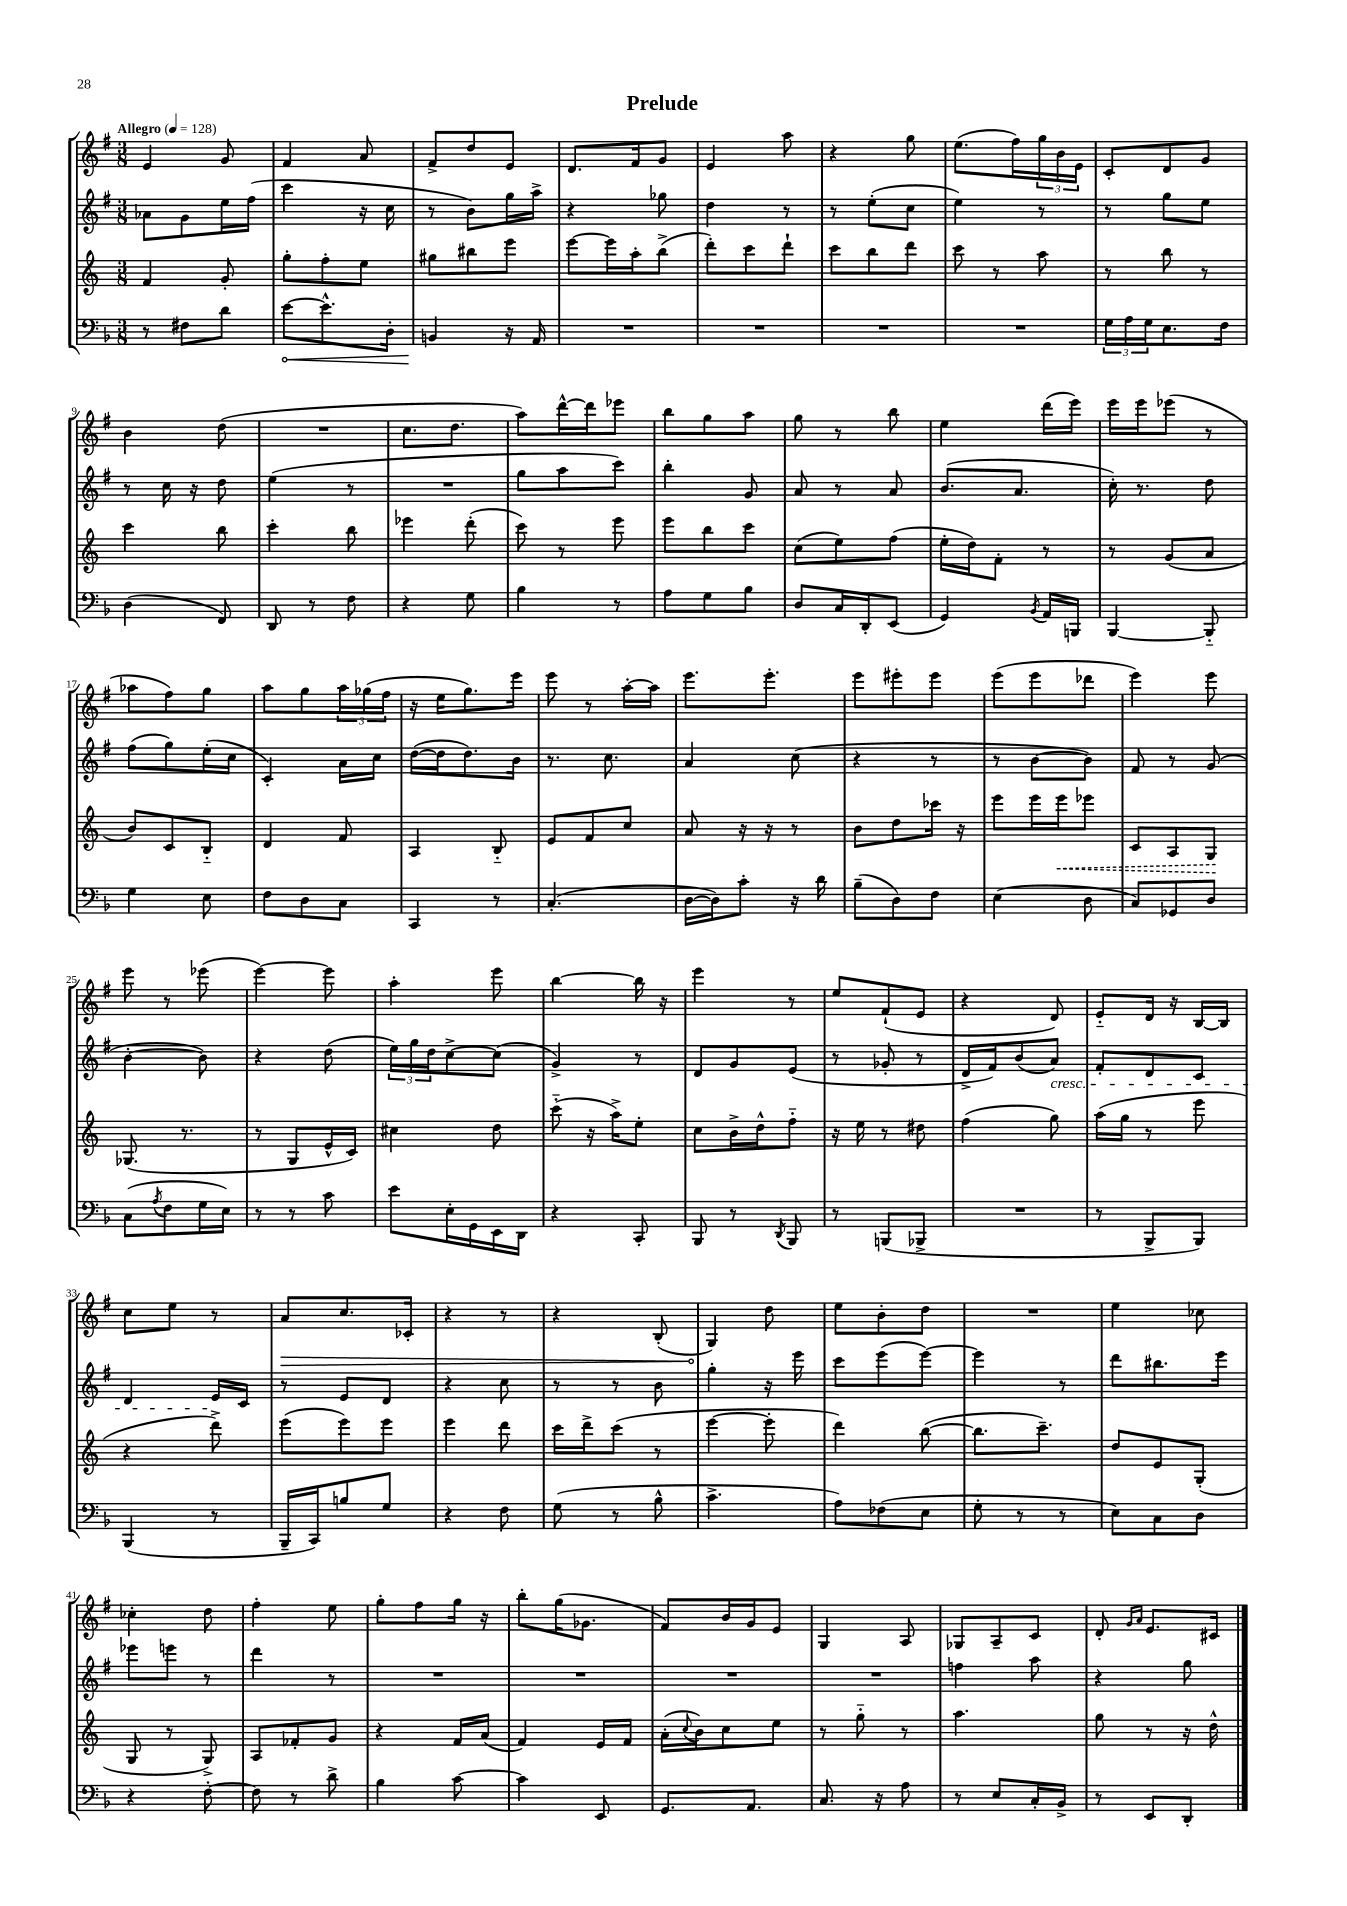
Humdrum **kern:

**kern	**kern	**kern	**kern
*staff4	*staff3	*staff2	*staff1
*clefF4	*clefG2	*clefG2	*clefG2
*k[b-]	*k[]	*k[f#]	*k[f#]
*M3/8	*M3/8	*M3/8	*M3/8
*MM128	*MM128	*MM128	*MM128
8r	4f	8a-	4e
8F#	.	8g	.
8d	8g'	16ee	8g
.	.	(16ff#	.
=	=	=	=
[8e	8gg'	4ccc	4f#
8.e^^]	8ff'	.	.
.	8ee	16r	8a
16D'	.	16cc	.
=	=	=	=
4BB	8gg#	8r	8f#^
.	8bb#	8b)	8dd
16r	8eee	16gg	8e
16AA	.	16aa^	.
=	=	=	=
4.r	[8eee	4r	8.d
.	16eee]	.	.
.	16aa'	.	16f#
.	(8bb^	8gg-	8g
=	=	=	=
4.r	8ddd')	4dd	4e
.	8ccc	.	.
.	8ddd`	8r	8aa
=	=	=	=
4.r	8ccc	8r	4r
.	8bb	(8ee'	.
.	8ddd	8cc	8gg
=	=	=	=
4.r	8ccc	4ee)	(8.ee
.	8r	.	.
.	.	.	16ff#)
.	8aa	8r	24gg
.	.	.	24b
.	.	.	24e
=	=	=	=
24G	8r	8r	8c'
24A	.	.	.
24G	.	.	.
8.E	8bb	8gg	8d
.	8r	8ee	8g
16F	.	.	.
=	=	=	=
(4D	4ccc	8r	4b
.	.	16cc	.
.	.	16r	.
8FF)	8bb	8dd	(8dd
=	=	=	=
8DD	4ccc'	(4ee	4.r
8r	.	.	.
8F	8bb	8r	.
=	=	=	=
4r	4eee-	4.r	8.cc
.	.	.	8.dd
8G	(8ddd'	.	.
=	=	=	=
4B-	8ccc)	8gg	8aa)
.	8r	8aa	[16ddd^^
.	.	.	16ddd]
8r	8eee	8ccc)	8eee-
=	=	=	=
8A	8eee	4bb'	8bb
8G	8bb	.	8gg
8B-	8ccc	8g	8aa
=	=	=	=
8D	(8cc	8a	8gg
16C	8ee)	8r	8r
16DD'	.	.	.
(8EE	(8ff	8a	8bb
=	=	=	=
4GG)	16ee'	(8.b	4ee
.	16dd)	.	.
.	8f'	.	.
.	.	8.a	.
8qBB-	.	.	.
16AA	8r	.	(16ddd
16BBB	.	.	16eee)
=	=	=	=
[4BBB-	8r	16cc')	16eee
.	.	8.r	16eee
.	(8g	.	(8eee-
8BBB-'~]	8a	8dd	8r
=	=	=	=
4G	8b)	(8ff#	8aa-
.	8c	8gg)	8ff#)
8E	8B'~	(16ee'	8gg
.	.	16cc	.
=	=	=	=
8F	4d	4c')	8aa
8D	.	.	8gg
8C	8f	16a	24aa
.	.	.	(24gg-
.	.	16cc	.
.	.	.	24ff#
=	=	=	=
4CC	4A	([16dd	16r
.	.	16dd]	16ee
.	.	8.dd)	8.gg)
8r	8B'~	.	.
.	.	16b	16eee
=	=	=	=
(4.C'	8e	8.r	8eee
.	8f	.	8r
.	.	8.cc	.
.	8cc	.	[16aa'
.	.	.	16aa]
=	=	=	=
[16D	8a	4a	8.eee
16D])	.	.	.
8c'	16r	.	.
.	16r	.	8.eee'
16r	8r	(8cc	.
16d	.	.	.
=	=	=	=
(8B-~	8b	4r	8eee
8D)	8dd	.	8eee#'
8F	16ccc-	8r	8eee#
.	16r	.	.
=	=	=	=
(4E	8eee	8r	(8eee
.	16eee	[8b	8eee
.	16eee	.	.
8D	8eee-	8b])	8ddd-
=	=	=	=
8C)	8c	8f#	4eee)
8GG-	8A	8r	.
8D	8G	(8g	8eee
=	=	=	=
(8C	(8.G-	[4b'	8eee
8qA	.	.	.
8F	.	.	8r
.	8.r	.	.
16G	.	8b])	(8eee-
16E)	.	.	.
=	=	=	=
8r	8r	4r	[4eee)
8r	8G	.	.
8c	16e^^	(8dd	8eee]
.	16c)	.	.
=	=	=	=
8e	4cc#	24ee)	4aa'
.	.	24gg	.
.	.	24dd	.
16E'	.	[8cc^	.
16GG	.	.	.
16EE	8dd	(8cc]	8eee
16DD	.	.	.
=	=	=	=
4r	(8ccc'~	4g^)	[4bb
.	16r	.	.
.	16aa^)	.	.
8CC'	8ee'	8r	16bb]
.	.	.	16r
=	=	=	=
8BBB-	8cc	8d	4eee
8r	16b^	8g	.
.	16dd^^	.	.
8qDD	.	.	.
8BBB-	8ff'~	(8e	8r
=	=	=	=
8r	16r	8r	8ee
.	16ee	.	.
(8BBB	8r	8g-'	(8f#`
8BBB-^	8dd#	8r	8e
=	=	=	=
4.r	(4ff	16d^	4r
.	.	16f#)	.
.	.	(8b	.
.	8gg)	8a)	8d)
=	=	=	=
8r	(16aa	8f#'	8e'~
.	16gg	.	.
8BBB-^	8r	8d	16d
.	.	.	16r
8BBB-)	8eee	8c	[16B
.	.	.	16B]
=	=	=	=
(4BBB-	4r	4d	8cc
.	.	.	8ee
8r	8ddd^)	16e	8r
.	.	16c	.
=	=	=	=
16BBB-~	(8eee	8r	8a
16CC)	.	.	.
8B	8eee)	8e	8.cc
8G	8eee	8d	.
.	.	.	16c-'
=	=	=	=
4r	4eee	4r	4r
8F	8ddd	8cc	8r
=	=	=	=
(8G	16ccc	8r	4r
.	16ddd^	.	.
8r	(8ccc	8r	.
8B-^^	8r	8b	(8B'
=	=	=	=
4.c^	[4eee	4gg'	4G)
.	8eee']	16r	8dd
.	.	16eee	.
=	=	=	=
8A)	4ddd)	8ccc	8ee
(8F-	.	(8eee	8b'
8E	([8bb	[8eee)	8dd
=	=	=	=
8G'	8.bb]	4eee]	4.r
8r	.	.	.
.	8.ccc~)	.	.
8r	.	8r	.
=	=	=	=
8E)	8dd	8ddd	4ee
8C	8e	8.bb#	.
8D	(8G'	.	8cc-
.	.	16eee	.
=	=	=	=
4r	8G	8eee-	4cc-'
.	8r	8eee	.
[8F'	8G^)	8r	8dd
=	=	=	=
8F]	8A	4ddd	4ff#'
8r	8f-'	.	.
8d^	8g	8r	8ee
=	=	=	=
4B-	4r	4.r	8gg'
.	.	.	8ff#
[8c	16f	.	16gg
.	(16a	.	16r
=	=	=	=
4c]	4f)	4.r	8bb'
.	.	.	(16gg
.	.	.	8.g-
8EE	16e	.	.
.	16f	.	.
=	=	=	=
8.GG	(16a'	4.r	8f#)
.	8qqcc	.	.
.	16b)	.	.
.	8cc	.	16b
8.AA	.	.	16g
.	8ee	.	8e
=	=	=	=
8.C	8r	4.r	4G
.	8gg'~	.	.
16r	.	.	.
8A	8r	.	8A
=	=	=	=
8r	4.aa	4ff	8G-
8E	.	.	8A~
16C'	.	8aa	8c
16BB-^	.	.	.
=	=	=	=
8r	8gg	4r	8d'
.	.	.	16qqg
.	.	.	16qqa
8EE	8r	.	8.e
8DD'	16r	8gg	.
.	16dd^^	.	16c#
==	==	==	==
*-	*-	*-	*-
